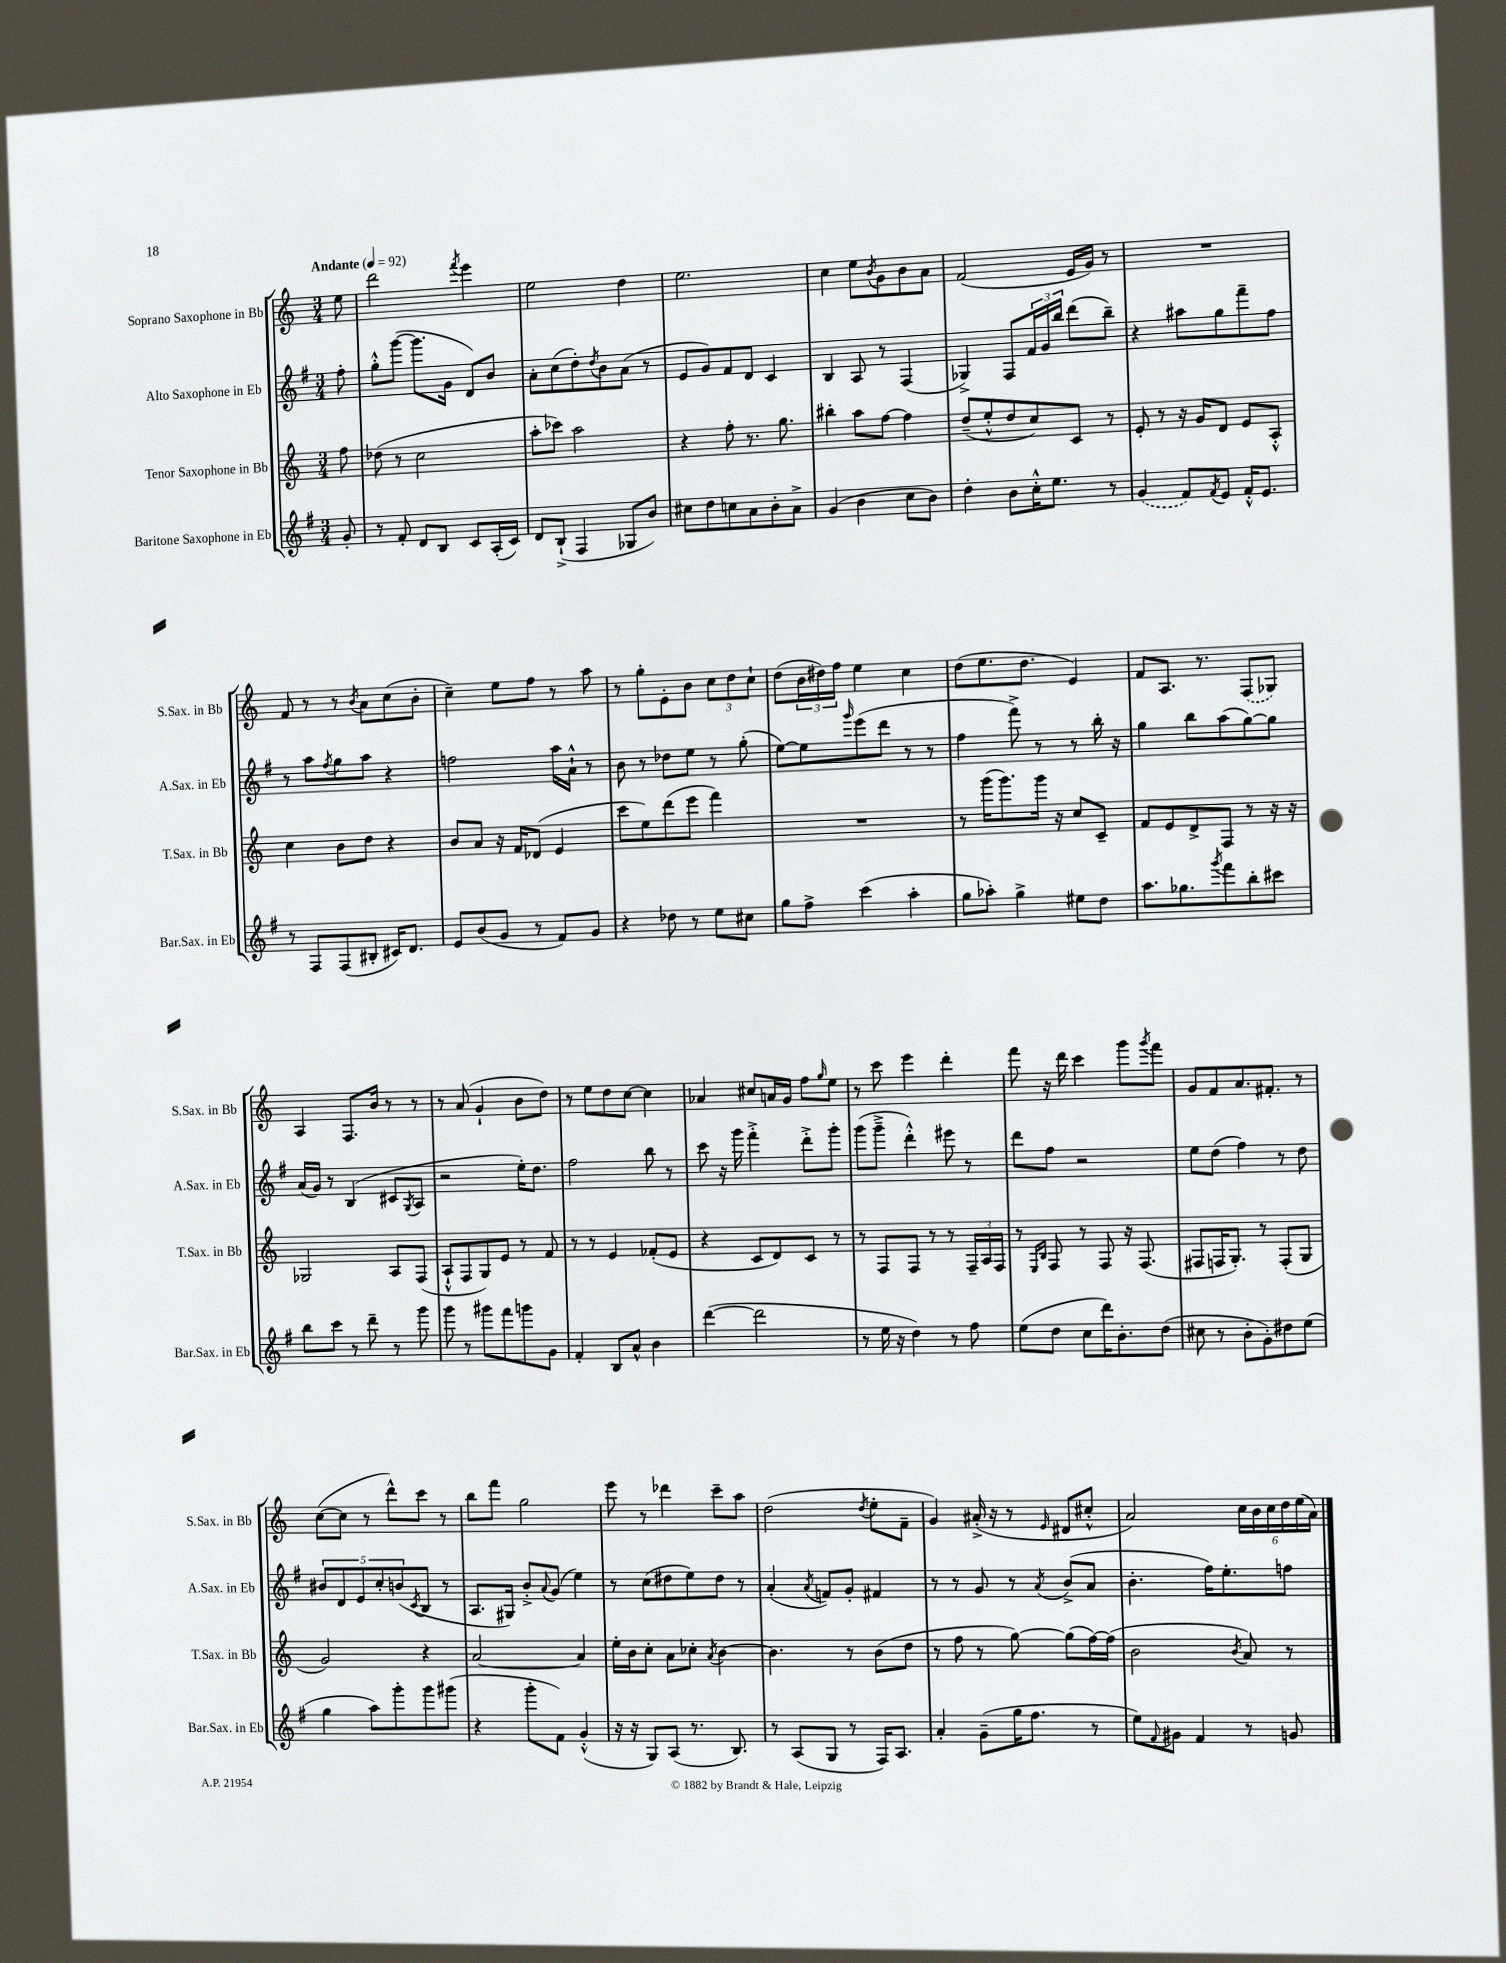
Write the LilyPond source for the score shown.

<<
\new StaffGroup <<
\new Staff = "s0" \with { instrumentName = "Soprano Saxophone in Bb" shortInstrumentName = "S.Sax. in Bb" } {
    \clef treble \key c \major \numericTimeSignature \time 3/4 \partial 8 \tempo "Andante" 4 = 92
    e''8 |
    d'''2 \acciaccatura { f'''8 } e'''4 |
    e''2 d''4 |
    e''2. |
    c''4 e''8 \acciaccatura { b'8 } g'8 b'8 a'8 |
    f'2( e'16 g'16) r8 |
    R2. |
    f'8 r8 r8 \acciaccatura { b'8 } a'8 c''8( b'8-. |
    c''4--) e''8 f''8 r8 a''8 |
    r8 g''8-. e'8-. b'8 \tuplet 3/2 { c''8 d''8 c''8-! } |
    d''8( \tuplet 3/2 { b'16 dis''16) f''16 } e''4 c''4 |
    d''8( e''8. d''8. e'4) |
    f'8 a8. r8. \once \slurDashed f8( ges8) |
    a4 f8. b'16 r8 r8 |
    r8 a'8( g'4-! b'8 d''8) |
    r8 e''8 d''8 c''8~ c''4 |
    aes'4 cis''8 a'16 g'16 f''8 \grace { g''16 } e''8 |
    r8 c'''8 e'''4 d'''4-. |
    f'''8 r16 d'''16 c'''4 g'''8 \acciaccatura { g'''8 } f'''8 |
    g'8 f'8 a'8. fis'8.-. r8 |
    c''8~( c''8 r8 d'''8-^) c'''8 r8 |
    b''8 f'''8 g''2 |
    e'''8 r8 des'''4 c'''8-- a''8 |
    d''2( \acciaccatura { d''8 } e''8-. f'8-- |
    g'4) ais'16-.->( r16 r8 \grace { e'16 } dis'8 cis''8-.-^ |
    a'2) \tuplet 6/4 { c''16 b'16 c''16 d''16 e''16( a'16) } \bar "|." |
}
\new Staff = "s1" \with { instrumentName = "Alto Saxophone in Eb" shortInstrumentName = "A.Sax. in Eb" } {
    \clef treble \key g \major \numericTimeSignature \time 3/4 \partial 8
    fis''8-. |
    g''8-.-^ g'''8~( g'''8. g'16 d'8) b'8 |
    a'8-. c''8( d''8-.) \acciaccatura { d''8 } b'8 a'8( r8 |
    e'8 g'8) fis'8 d'8 c'4 |
    b4 a8 r8 fis4( |
    ges4->) fis8 \tuplet 3/2 { fis'16 g'16 b''16 } d'''8( b''8--) |
    r4 ais''8 g''8 fis'''8-- fis''8 |
    r8 a''8 \acciaccatura { fis''8 } g''8 a''8 r4 |
    f''2 a''16 a'16-!-^ r8 |
    b'8 r8 des''8 e''8 r8 g''8-.( |
    e''8~) e''8 \grace { g'''16 } e'''8( d'''8 r8 r8 |
    fis''4 fis'''8->) r8 r8 b''16-. r16 |
    g''4 b''8 a''8( g''8~) g''8 |
    a'16( g'16) r8 b4( cis'8 \acciaccatura { g8 } a8 |
    r2 e''16-.) d''8. |
    fis''2 b''8 r8 |
    c'''8 r16 g'''16 fis'''4-.-> d'''8-.-> g'''8-. |
    g'''8( g'''8---> d'''4-.-^) eis'''8 r8 |
    d'''8 fis''8 r2 |
    e''8 d''8( fis''4) r8 d''8 |
    \tuplet 5/4 { bis'8 d'8 e'8 c''8-. b'8( } \acciaccatura { c'8 } b8 r8 |
    a8. gis16) b'8-.-> \appoggiatura { a'8 } g'8( e''4) |
    r8 c''8( dis''8 e''8) dis''8 r8 |
    a'4-.( \acciaccatura { a'8 } f'8) g'8-. fis'4 |
    r8 r8 g'8 r8 \acciaccatura { a'8 } b'8->( a'8 |
    b'4.-. fis''16) e''8.-. f''8 \bar "|." |
}
\new Staff = "s2" \with { instrumentName = "Tenor Saxophone in Bb" shortInstrumentName = "T.Sax. in Bb" } {
    \clef treble \key c \major \numericTimeSignature \time 3/4 \partial 8
    f''8 |
    des''8( r8 c''2 |
    a''8-. ces'''8) a''2 |
    r4 f''8-. r8. g''8. |
    bis''4-. a''8 f''8~ f''4 |
    d''8--( e''8-.-^ d''8 c''8) c'8 r8 |
    e'8-. r8 r16 g'16 d'8 e'8 a8-.-^ |
    c''4 b'8 d''8 r4 |
    b'8 a'8 r16 f'16 des'8( e'4 |
    c'''8 e''8) d'''8( e'''8 f'''4) |
    R2. |
    r8 g'''16( g'''8.) g'''16 r16 c''8 c'8-- |
    f'8 e'8 d'8-> f8 r8 r16 r16 |
    ges2 a8 f8( |
    a8-!-^ f8 g8) e'8 r8 f'8 |
    r8 r8 e'4 fes'8-.( e'8 |
    r4 c'8 d'8) c'8 r8 |
    r8 f8 f8 r8 r8 \tuplet 3/2 { f16-- a16 f16 } |
    r8 \grace { e16 b16 } f8 r8 f8 r16 f8.( |
    fis8 f16 g8.-.) r8 f8-.( g8 |
    g'2) r4 |
    a'2~ a'4 |
    e''16-. b'16 c''8-. a'8 ces''8-. \acciaccatura { a'8 } b'4~ |
    b'4. r8 b'8( d''8 |
    r8 f''8 r8 g''8~) g''8( f''16~) f''16( |
    b'2 \acciaccatura { b'8 } a'8) r8 \bar "|." |
}
\new Staff = "s3" \with { instrumentName = "Baritone Saxophone in Eb" shortInstrumentName = "Bar.Sax. in Eb" } {
    \clef treble \key g \major \numericTimeSignature \time 3/4 \partial 8
    g'8-. |
    r8 fis'8-. d'8 b8 c'8 a16-.( c'16) |
    d'8 b8-!->( fis4 ges8 b'8) |
    cis''8 d''8 c''8 a'8 b'8-. a'8-> |
    g'4( b'4 c''8 b'8) |
    d''4-. b'8 c''16-.-^ e''8. r8 |
    \once \slurDashed g'4( fis'8) \acciaccatura { fis'8 } e'8 fis'16-.-^ e'8. |
    r8 fis8 fis8( bis8-. cis'16) d'8. |
    e'8 b'8( g'8 r8 fis'8) g'8 |
    r4 des''8 r8 e''8 cis''8 |
    g''8 fis''8-> c'''4( a''4-. |
    g''8 aes''8-.) g''4-> eis''8 d''8 |
    a''8. ges''8. \acciaccatura { g'''8 } fis'''8 b''8-. cis'''8 |
    b''8 c'''8 r8 d'''8-- r8 g'''8 |
    g'''8 r8 gis'''8 fis'''8 g'''8 g'8 |
    fis'4-. b8 a'8-^ b'4 |
    d'''4~( d'''2 |
    r8 e''16 r16 d''4) r8 fis''8 |
    e''8( d''8 c''8 d'''16) b'8.-. d''8( |
    cis''8 r8 b'8-. g'8-.) dis''8 e''8( |
    g''4 a''8) g'''8-. g'''8 gis'''8( |
    r4 g'''8-. fis'8) g'4-.-^( |
    r16 r16 g8) a8( r8. b8.) |
    r8 a8( g8 r8 fis16) a8. |
    a'4-. g'8--( g''16 fis''8. r8 |
    e''8) \appoggiatura { fis'8 } gis'8 fis'4 r8 g'8 \bar "|." |
}
>>
>>
\layout { \context { \Score \remove "Bar_number_engraver" } }
